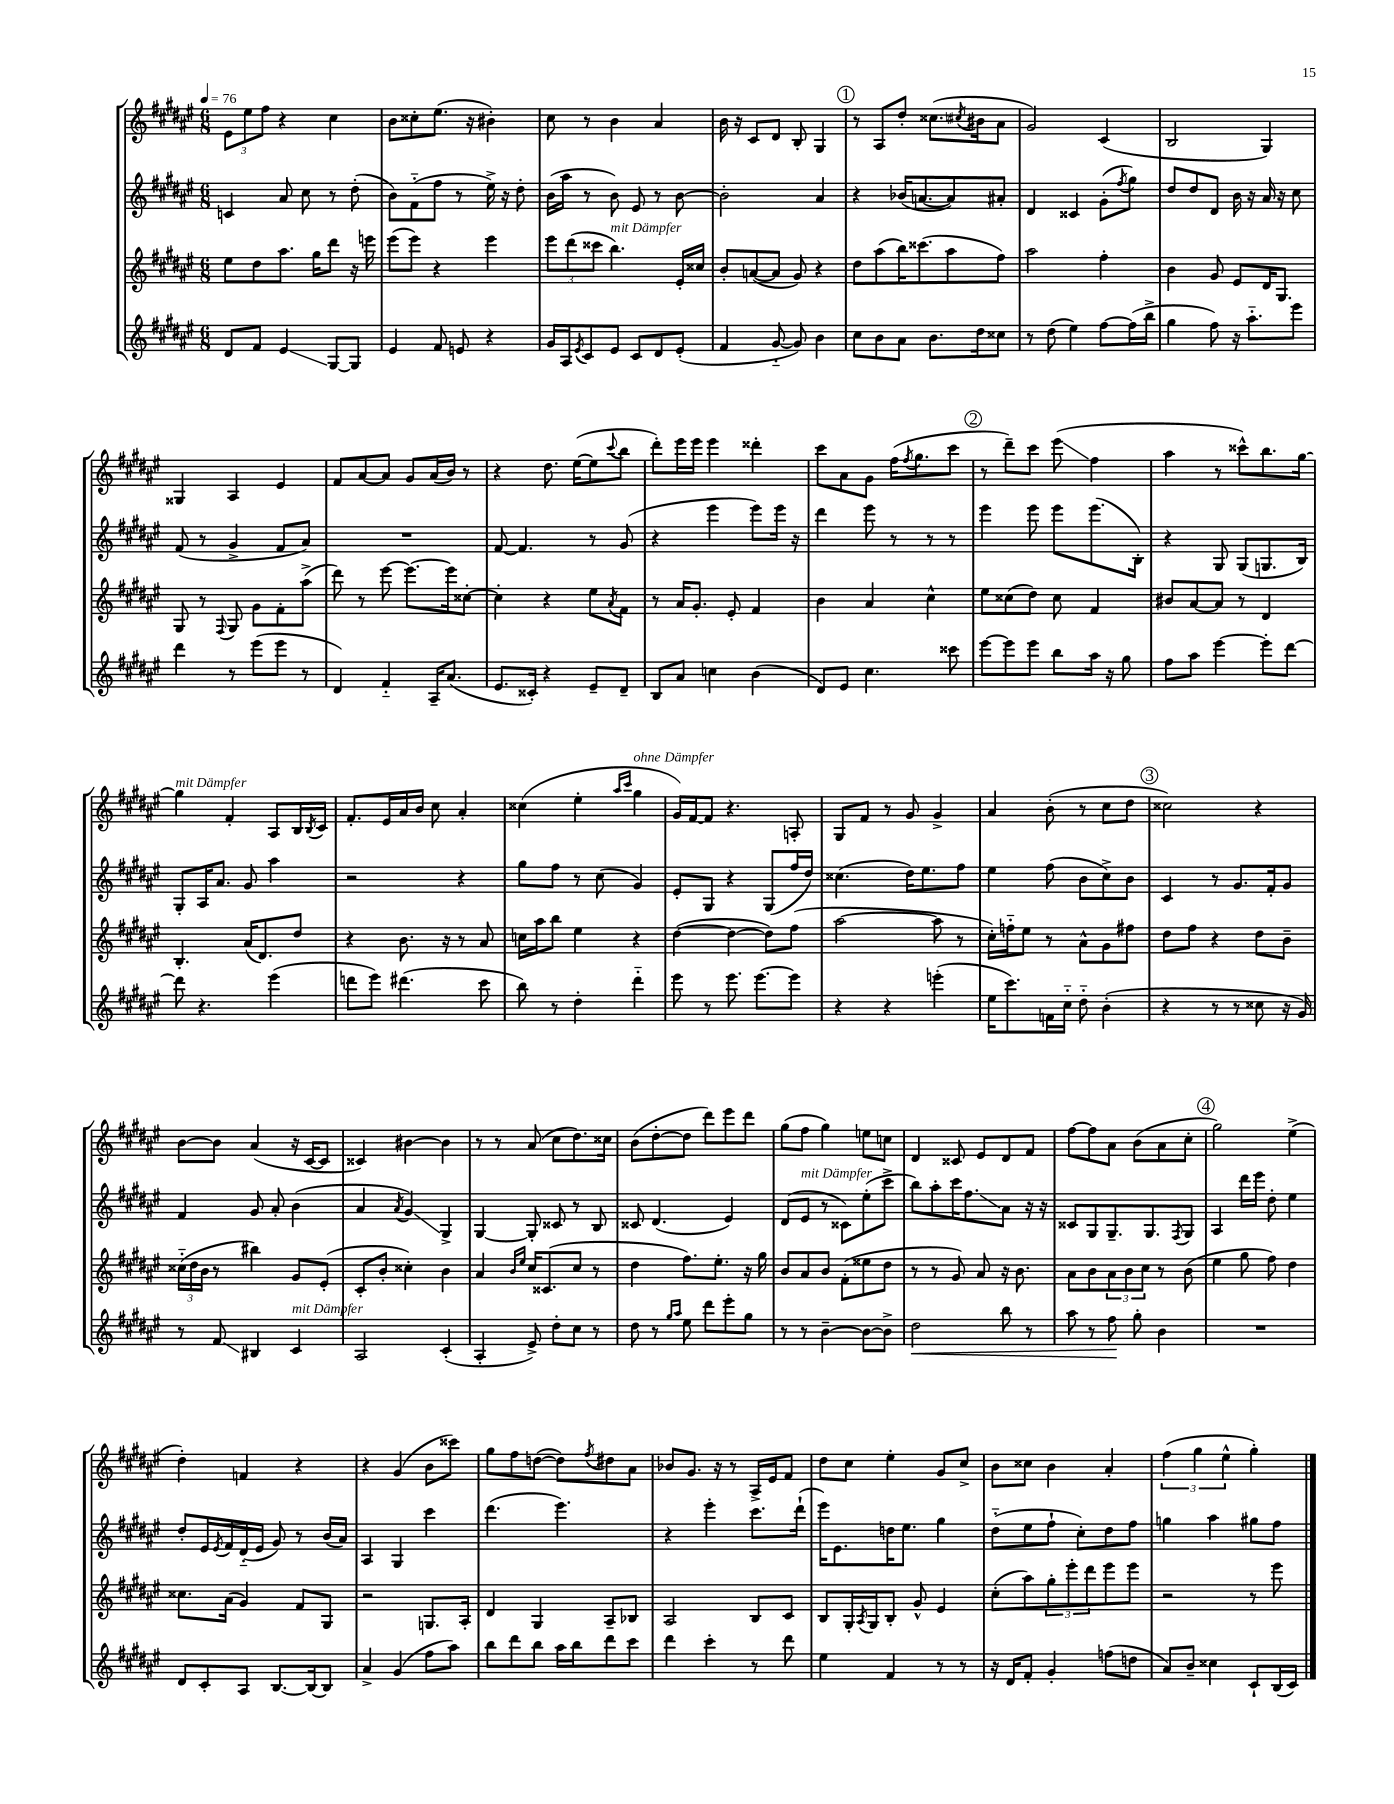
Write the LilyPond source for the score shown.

<<
\new StaffGroup <<
\new Staff = "s0" {
    \clef treble \key fis \major \numericTimeSignature \time 6/8 \tempo 4 = 76
    \tuplet 3/2 { eis'8 eis''8 fis''8 } r4 cis''4 |
    b'8 cisis''8-. eis''8.( r16 bis'4-.) |
    cis''8 r8 b'4 ais'4 |
    b'16 r16 cis'8 dis'8 b8-. gis4 |
    \mark \markup { \circle "1" } r8 ais8 dis''8-. cisis''8.( \acciaccatura { cis''8 } bis'16 ais'8 |
    gis'2) cis'4( |
    b2 gis4) |
    gisis4 ais4 eis'4 |
    fis'8 ais'8~ ais'8 gis'8 ais'16( b'16) r8 |
    r4 dis''8. eis''16~( eis''8 \appoggiatura { cis'''8 } b''8 |
    dis'''8-.) eis'''16 eis'''16 eis'''4 disis'''4-. |
    cis'''8 ais'8 gis'8 fis''16( \acciaccatura { fis''8 } gis''8. cis'''8 |
    \mark \markup { \circle "2" } r8 dis'''8--) cis'''8 eis'''8\glissando( fis''4 |
    ais''4 r8 cisis'''8-^) b''8. gis''16~ |
    gis''4^\markup { \italic "mit Dämpfer" } fis'4-. ais8 b16 \acciaccatura { b8 } cis'16 |
    fis'8.-. eis'16 ais'16 b'16 cis''8 ais'4-. |
    cisis''4( eis''4-. \grace { ais''16 cis'''16 } gis''4^\markup { \italic "ohne Dämpfer" } |
    gis'16) fis'16~ fis'8 r4. a8-. |
    gis8 fis'8 r8 gis'8 gis'4-> |
    ais'4 b'8-.( r8 cis''8 dis''8 |
    \mark \markup { \circle "3" } cisis''2) r4 |
    b'8~ b'8 ais'4( r16 cis'16~ cis'8 |
    cisis'4) bis'4~ bis'4 |
    r8 r8 ais'8( cis''8 dis''8.) cisis''16 |
    b'8( dis''8~-. dis''8 dis'''8) eis'''8 dis'''8 |
    gis''8( fis''8 gis''4) e''8 c''8 |
    dis'4 cisis'8 eis'8 dis'8 fis'8 |
    fis''8~ fis''8 ais'8 b'8( ais'8 cis''8-. |
    \mark \markup { \circle "4" } gis''2) eis''4->( |
    dis''4-.) f'4 r4 |
    r4 gis'4( b'8 cisis'''8) |
    gis''8 fis''8 d''8~( d''8) \acciaccatura { fis''8 } dis''8 ais'8 |
    bes'8 gis'8. r16 r8 ais16-> eis'16 fis'8 |
    dis''8 cis''8 eis''4-. gis'8 cis''8-> |
    b'8 cisis''8 b'4 ais'4-. |
    \tuplet 3/2 { fis''4( gis''4 eis''4-^ } gis''4-.) \bar "|." |
}
\new Staff = "s1" {
    \clef treble \key fis \major \numericTimeSignature \time 6/8
    c'4 ais'8 cis''8 r8 dis''8-.( |
    b'8) fis'8-_( fis''8 r8 eis''16->) r16 dis''8-. |
    b'16( ais''16 r8 b'8) eis'8 r8 b'8~ |
    b'2-. ais'4 |
    \mark \markup { \circle "1" } r4 bes'16( a'8.~ a'8) ais'8-. |
    dis'4 cisis'4 gis'8-.( \acciaccatura { fis''8 } gis''8) |
    dis''8 dis''8 dis'8 b'16 r16 ais'16 r16 cis''8 |
    fis'8( r8 gis'4-> fis'8 ais'8) |
    R2. |
    fis'8~ fis'4. r8 gis'8( |
    r4 eis'''4 eis'''8) eis'''16 r16 |
    dis'''4 eis'''8 r8 r8 r8 |
    \mark \markup { \circle "2" } eis'''4 eis'''8 eis'''8 eis'''8.( b16-.) |
    r4 gis8 gis8( g8. b16) |
    gis8-. ais16 ais'8. gis'8 ais''4 |
    r2 r4 |
    gis''8 fis''8 r8 cis''8( gis'4) |
    eis'8-. gis8 r4 gis8( fis''16 dis''16) |
    cisis''4.( dis''16) eis''8. fis''8 |
    eis''4 fis''8( b'8 cis''8->) b'8 |
    \mark \markup { \circle "3" } cis'4 r8 gis'8. fis'16-. gis'8 |
    fis'4 gis'8 ais'8-. b'4( |
    ais'4 \acciaccatura { ais'8 } gis'4\glissando) gis4-> |
    gis4~ gis8-. cisis'8 r8 b8 |
    cisis'8 dis'4.( eis'4) |
    dis'8( eis'8^\markup { \italic "mit Dämpfer" } r8 cisis'8) eis''8-.( cis'''8-> |
    b''8) ais''8-. cis'''16 fis''8.\glissando ais'8 r16 r16 |
    cisis'8 gis8 gis8.-- gis8. \acciaccatura { fis8 } gis8 |
    \mark \markup { \circle "4" } ais4 dis'''16 eis'''16 dis''8-. eis''4 |
    dis''8-. eis'16 \acciaccatura { eis'8 } fis'16 dis'16-_( eis'16 gis'8) r8 b'16( ais'16) |
    ais4 gis4 cis'''4 |
    dis'''4.( eis'''4.) |
    r4 eis'''4-. cis'''8. dis'''16-!( |
    eis'''16) eis'8. d''16 eis''8. gis''4 |
    dis''8-_( eis''8 fis''8-! cis''8-.) dis''8 fis''8 |
    g''4 ais''4 gis''8 fis''8 \bar "|." |
}
\new Staff = "s2" {
    \clef treble \key fis \major \numericTimeSignature \time 6/8
    eis''8 dis''8 ais''8. gis''16 dis'''8 r16 e'''16 |
    eis'''8( eis'''8) r4 eis'''4 |
    \tuplet 3/2 { eis'''8 dis'''8( cisis'''8 } b''4.^\markup { \italic "mit Dämpfer" }) eis'16-. cisis''16 |
    b'8-. a'8~( a'8 gis'8) r4 |
    \mark \markup { \circle "1" } dis''8 ais''8( b''16) cisis'''8.( ais''8 fis''8) |
    ais''2 fis''4-. |
    b'4 gis'8 eis'8 dis'16 gis8. |
    gis8 r8 \appoggiatura { fis8 } gis8 gis'8 fis'8-. ais''8->( |
    dis'''8) r8 eis'''8~ eis'''8.~ eis'''16 cisis''8~-. |
    cisis''4-. r4 eis''8 \acciaccatura { ais'8 } fis'8 |
    r8 ais'16 gis'8.-. eis'8-. fis'4 |
    b'4 ais'4 cis''4-^ |
    \mark \markup { \circle "2" } eis''8 cisis''8( dis''8) cisis''8 fis'4 |
    bis'8 ais'8~ ais'8 r8 dis'4 |
    b4.-. ais'16( dis'8.) dis''8 |
    r4 b'8. r16 r8 ais'8 |
    c''16 ais''16 b''8 eis''4 r4 |
    dis''4~( dis''4~ dis''8) fis''8( |
    ais''2~ ais''8 r8 |
    cis''16-.) f''16-_ eis''8 r8 ais'8-^ gis'8 fis''8 |
    \mark \markup { \circle "3" } dis''8 fis''8 r4 dis''8 b'8-- |
    \tuplet 3/2 { cisis''16-_( dis''16 b'16 } r8 bis''4) gis'8 eis'8-.( |
    cis'8-. b'8-. cisis''4-.) b'4 |
    ais'4 \grace { b'16 eis''16 } cis''16 cisis'8.( cis''8 r8 |
    dis''4 fis''8.) eis''8.-. r16 gis''16 |
    b'8 ais'8 b'8 fis'8-.( eisis''8 dis''8 |
    r8 r8 gis'8) ais'8 r16 b'8. |
    ais'8 b'8 \tuplet 3/2 { ais'8 b'8 cis''8 } r8 b'8( |
    \mark \markup { \circle "4" } eis''4 gis''8 fis''8) dis''4 |
    cisis''8. ais'16( gis'4) fis'8 gis8 |
    r2 g8. ais16-. |
    dis'4 gis4 ais8-- bes8 |
    ais2 b8 cis'8 |
    b8 gis16-. \acciaccatura { ais8 } gis16 b8-. gis'8-^ eis'4 |
    cis''8-.( ais''8) \tuplet 3/2 { gis''8-. eis'''8-. dis'''8 } eis'''8 eis'''8 |
    r2 r8 eis'''8 \bar "|." |
}
\new Staff = "s3" {
    \clef treble \key fis \major \numericTimeSignature \time 6/8
    dis'8 fis'8 eis'4\glissando gis8~ gis8 |
    eis'4 fis'8 e'8 r4 |
    gis'16 ais16 \acciaccatura { eis'8 } cis'8 eis'8 cis'8 dis'8 eis'8-.( |
    fis'4 gis'8~-_ gis'8) b'4 |
    \mark \markup { \circle "1" } cis''8 b'8 ais'8 b'8. dis''16 cisis''8 |
    r8 dis''8( eis''4) fis''8~ fis''16( b''16-> |
    gis''4 fis''8) r16 ais''8.-_ eis'''8 |
    dis'''4 r8 eis'''8( eis'''8 r8 |
    dis'4) fis'4-_ ais16-- ais'8.( |
    eis'8. cisis'16-.) r4 eis'8-- dis'8-- |
    b8 ais'8 c''4 b'4( |
    dis'8) eis'8 cis''4. cisis'''8 |
    \mark \markup { \circle "2" } eis'''8~ eis'''8 eis'''8 b''8 ais''16 r16 gis''8 |
    fis''8 ais''8 eis'''4~ eis'''8-. dis'''8~ |
    dis'''8 r4. eis'''4( |
    d'''8 eis'''8) dis'''4.( cis'''8 |
    b''8) r8 dis''4-. dis'''4-_ |
    eis'''8 r8 eis'''8. eis'''8.~ eis'''8 |
    r4 r4 e'''4-.( |
    eis''16 cis'''8.) f'16 cis''16-_ dis''8-_ b'4-.( |
    \mark \markup { \circle "3" } r4 r8 r8 cisis''8 r16 gis'16) |
    r8 fis'8\glissando bis4 cis'4^\markup { \italic "mit Dämpfer" } |
    ais2 cis'4-.( |
    ais4-. eis'8->) dis''8-. cis''8 r8 |
    dis''8 r8 \grace { gis''16 ais''16 } eis''8 dis'''8 eis'''8-. gis''8 |
    r8 r8 b'4~-- b'8~ b'8-> |
    dis''2\< b''8 r8 |
    ais''8 r8 fis''8\! gis''8-. b'4 |
    \mark \markup { \circle "4" } R2. |
    dis'8 cis'8-. ais8 b8.~ b16~ b8 |
    ais'4-> gis'4( fis''8 ais''8) |
    b''8 dis'''8 b''8 ais''16 b''16 dis'''8 cis'''8 |
    dis'''4 cis'''4-. r8 dis'''8 |
    eis''4 fis'4 r8 r8 |
    r16 dis'16 fis'8-. gis'4-. f''8( d''8 |
    ais'8) b'8-- cisis''4 cis'8-! b16( cis'16) \bar "|." |
}
>>
>>
\layout { \context { \Score \remove "Bar_number_engraver" } }
